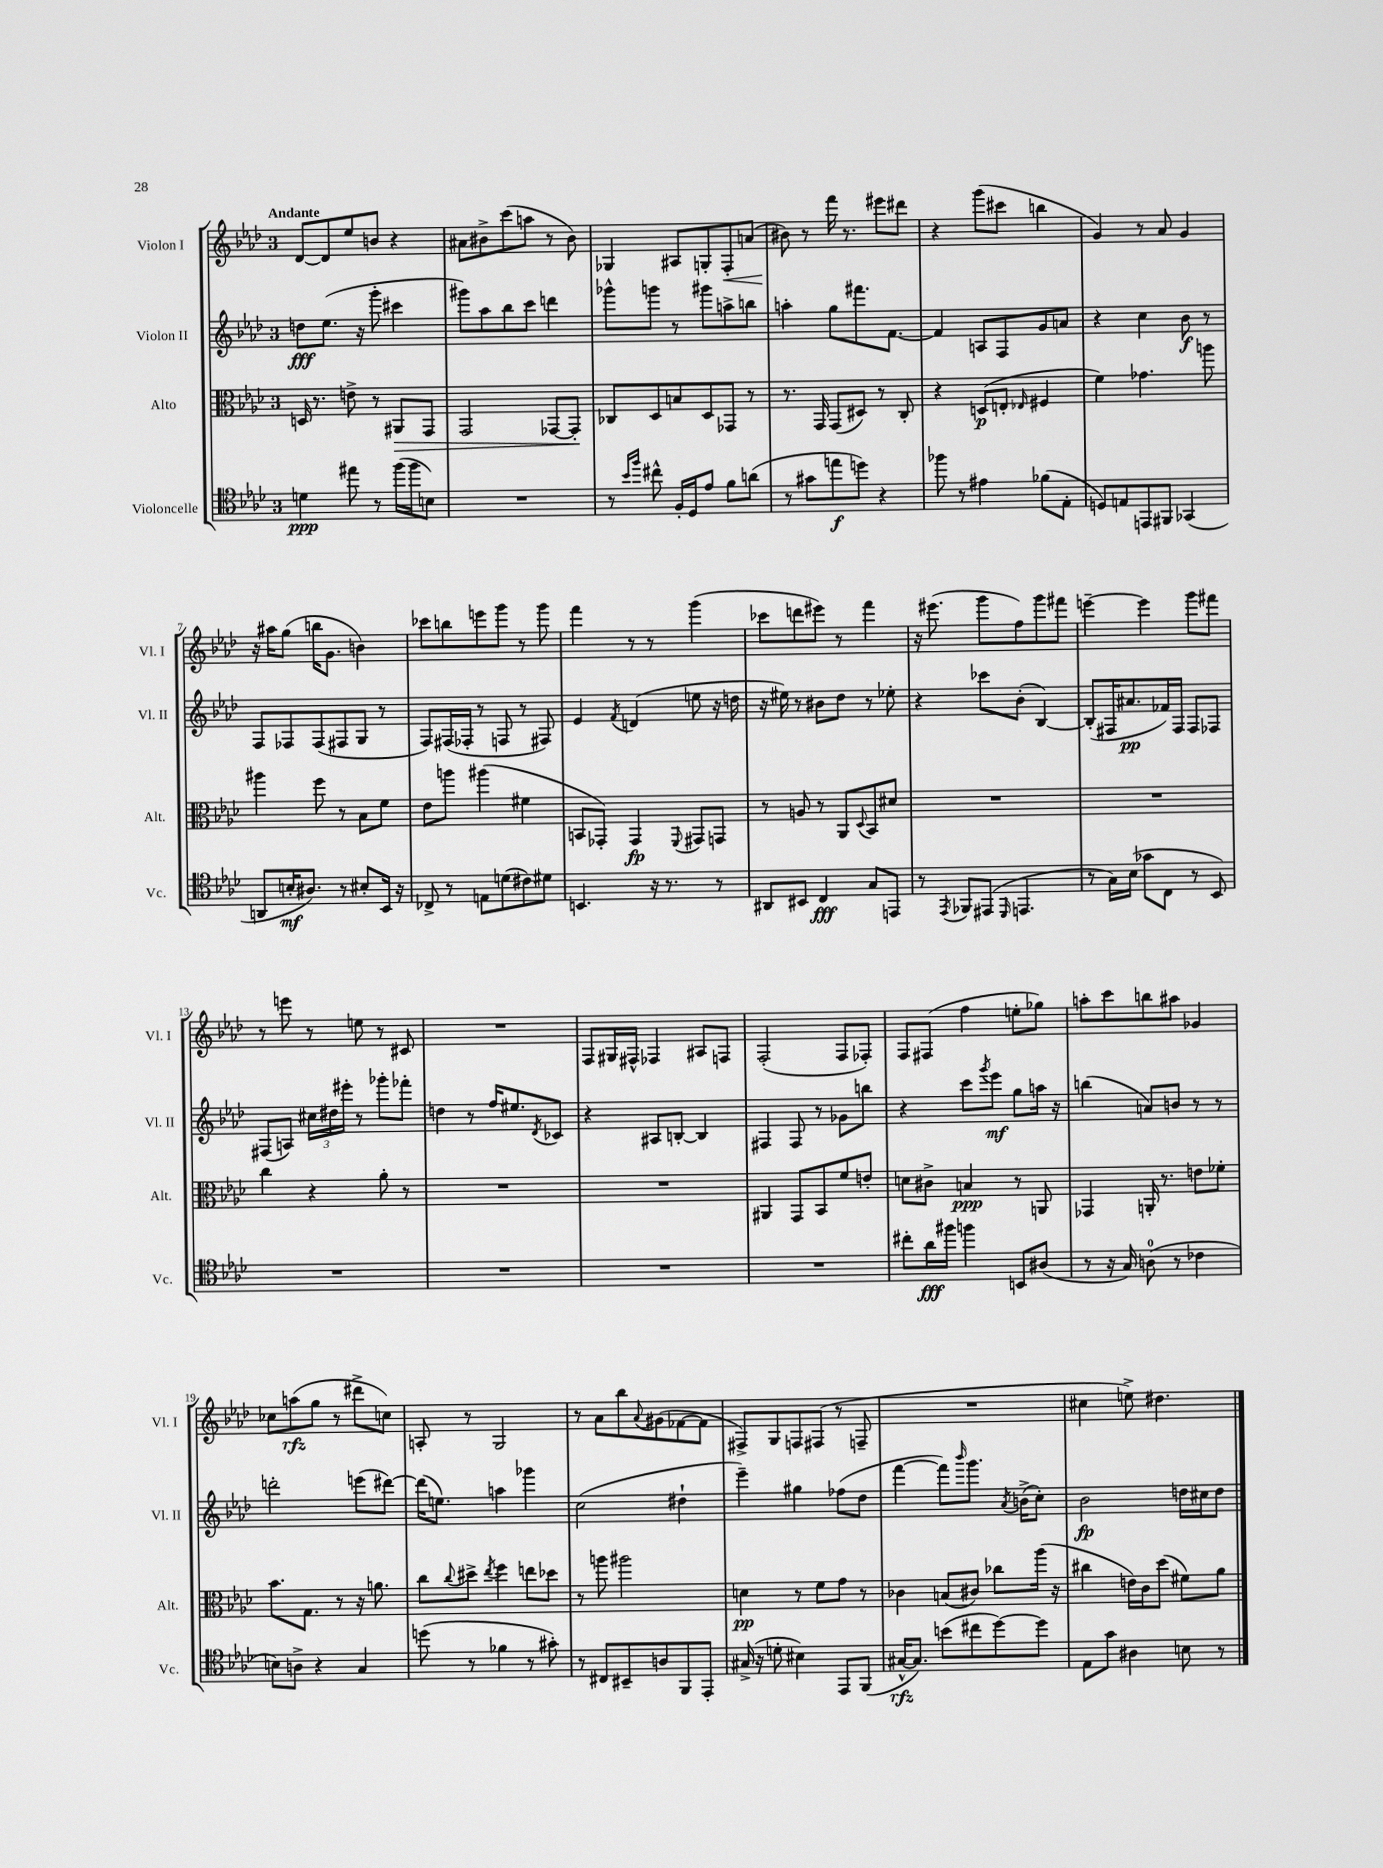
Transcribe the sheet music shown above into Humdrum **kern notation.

**kern	**kern	**kern	**kern
*staff4	*staff3	*staff2	*staff1
*clefC4	*clefC3	*clefG2	*clefG2
*k[b-e-a-d-]	*k[b-e-a-d-]	*k[b-e-a-d-]	*k[b-e-a-d-]
*M3/4	*M3/4	*M3/4	*M3/4
4d\	16D/	8dd\L	[8d-/L
.	8.r	.	.
.	.	(8.ee-\J	8d-/]
8ee#\	8e^\	.	8ee-/
.	.	16r	.
8r	8r	8ggg'\	8b/J
(16ff\LL	8AA#/L	4ccc#\	4r
16ff\J	.	.	.
8B\J)	8GG/J	.	.
=	=	=	=
2.r	2GG/	8ggg#\L)	8a#\L
.	.	8aa-\	8b#^\
.	.	8bb-\	(8ccc\
.	.	8ccc\J	8aa\J
.	[8GG-/L	4ddd\	8r
.	8GG-'/]J	.	8b#\)
=	=	=	=
8r	8C-/L	8ggg-^^\L	4G-/
16qqb-/LL	.	.	.
16qqff/JJ	.	.	.
8cc#^^\	8D-/	8ggg\J	.
16F'/LL	8B/	8r	8A#/L
16D-/J	.	.	.
8e-/J	8D-/	8ggg#\L	8G'/
8f\L	8GG-/J	8aa^\	8F'/
(8a\J	8r	8bb\J	(8a/J
=	=	=	=
8r	8.r	4aa'\	8b#\)
8g#\L	.	.	8r
.	16GG/	.	.
8ee\	(8GG/L	8gg\L	16fff\
.	.	.	8.r
8dd\J)	8D#/J)	8.fff#\	.
4r	8r	.	8eee#\L
.	.	[8.f\J	.
.	8C'/	.	8ddd#\J
=	=	=	=
8ff-\	4r	4f/]	4r
8r	.	.	.
4e#\	(8D/L	8A/L	(8ggg\L
.	8E'/J	8F/	8ccc#\J
.	16qqE-/	.	.
(8f-\L	4F#/	8g/	4bb\
8E-'\J	.	8a/J	.
=	=	=	=
8D/L)	4f\)	4r	4g/)
8E/	.	.	.
8EE/	4.g-\	4cc\	8r
8FF#/J	.	.	8a-/
(4GG-/	.	8b-\	4g/
.	8aa\	8r	.
=	=	=	=
8AA/L	4aa#\	8F/L	16r
.	.	.	16aa#\LK
16B'/K	.	8F-/	(8gg\J
8.A#/J)	.	.	.
.	8ff\	(8F-/	16bb\LK
.	.	.	8.g\J
8r	8r	8F#/	.
8B#'/L	8B-\L	8G/J	4b\)
16BB-/Jk	8f\J	8r	.
16r	.	.	.
=	=	=	=
8C-^/	8e-\L	8F/L)	8ccc-\L
8r	8aa\J	(16F#/L	8bb\
.	.	16F-'/JJ	.
8E\L	(4aa#\	8r	8eee\
(8d\	.	8F/	8ggg\J
8c#\)	4f#\	8r	8r
8d#\J	.	8F#/)	8ggg\
=	=	=	=
4.BB/	8BB/L	4e-/	4fff\
.	8GG-'/J)	.	.
.	.	8qf/	.
.	4GG-/	(4d/	8r
16r	.	.	8r
8.r	.	.	.
.	8qqFF/	.	.
.	8GG#/L	8ee\	(4ggg\
8r	8GG/J	16r	.
.	.	16dd\	.
=	=	=	=
8AA#/L	8r	16r	8ccc-\L
.	.	16ee#\)	.
8BB#/J	8A/	8r	8ddd\
4C/	8r	8b#\L	8eee#\J)
.	8AA-/L	8dd-\J	8r
.	8qqD-/	.	.
8G/L	8BB-/	8r	4fff\
8EE/J	8d#/J	8ee-'\	.
=	=	=	=
8r	2.r	4r	16r
.	.	.	(8.eee#\
8qEE-/	.	.	.
8FF-/L	.	.	.
(8EE#/J	.	8ccc-\L	8ggg\L
16qqDD-/	.	.	.
4.EE/	.	(8b-'\J	8ff\)
.	.	[4B-/)	8ggg\
.	.	.	8fff#\J
=	=	=	=
8r	2.r	(8B-'/]L	[4eee~\
16G\LL)	.	16F#/K	.
(16B-\JJ	.	8.a#/	.
8g-\L	.	.	4eee\]
8C\J	.	16f-/L)	.
.	.	16F#/JJ	.
8r	.	8F#/L	8ggg\L
8BB-/)	.	8F-/J	8fff#\J
=	=	=	=
2.r	4cc\	(8F#/L	8r
.	.	8A/J)	8eee\
.	4r	24cc#\LL	8r
.	.	24dd#\	.
.	.	24eee#'\JJ	.
.	.	8r	8ee\
.	8a-'\	8ggg-'\L	8r
.	8r	8fff-'\J	8c#/
=	=	=	=
2.r	2.r	4dd\	2.r
.	.	8r	.
.	.	16ff/LK	.
.	.	8.ee#/	.
.	.	8qd-/	.
.	.	8c-/J	.
=	=	=	=
2.r	2.r	4r	8F/L
.	.	.	16G#/L
.	.	.	16F#^^/JJ
.	.	8A#/L	4F-/
.	.	[8B'/J	.
.	.	4B/]	8A#/L
.	.	.	8F/J
=	=	=	=
2.r	4AA#/	4F#/	(2F'/
.	8GG/L	8F#/	.
.	8BB-/	8r	.
.	8f/	8g-\L	8F/L
.	8e'/J	8bb\J	8F-'/J)
=	=	=	=
8cc#'\L	8d\L	4r	8F/L
16a-\L	8c#^\J	.	(8F#/J
16ff#\JJ	.	.	.
4ff\	4B/	8ccc\L	4ff\
.	.	8qggg/	.
.	.	8eee-\J	.
8BB/L	8r	8gg\L	8ee'\L
(8A#/J	8AA/	16aa\Jk	8gg-\J)
.	.	16r	.
=	=	=	=
8r	4GG-/	(4bb\	8aa'\L
16r	.	.	8ccc\
16G/)	.	.	.
(8A\	16AA'/	8a/L)	8bb\
.	8.r	.	.
8r	.	8b/J	8aa#\J
4c-\	8e\L	8r	4g-/
.	8f-'\J	8r	.
=	=	=	=
8B\L)	8.b-\L	2ddd'\	8cc-\L
8A^\J	.	.	(8aa\
.	8.G\J	.	.
4r	.	.	8gg\J
.	8r	.	8r
4G/	16r	(8eee\L	8ddd#^\L
.	8.a\	.	.
.	.	[8ddd#\J)	8cc\J)
=	=	=	=
(8dd\	8cc\L	(16ddd#\]LK	8A'/
.	.	8.ee\J)	.
.	8qqcc/	.	.
8r	8dd#^\J	.	8r
.	8qee-/	.	.
4f-\	4ff\	4aa\	2G/
8r	8ee\L	4ggg-\	.
8g#'\)	8dd-\J	.	.
=	=	=	=
8r	8r	(2cc\	8r
8C#/L	8aa\	.	8a-\L
8BB#~/	2aa#\	.	8bb-\
.	.	.	8qqa-/
8A/	.	.	(8g#\
8FF/	.	4dd#`\	[8f-\
8EE-'/J	.	.	8f-\]J
=	=	=	=
(16G#^/	4d\	4eee-~\)	8F#^/L)
16r	.	.	.
8d'\	.	.	8G/
4B#\)	8r	4gg#\	8F/
.	8f\L	.	(8F#/J
8EE-/L	8g\J	(8ff-\L	8r
(8FF/J	8r	8dd-\J	8F~/
=	=	=	=
[16G#^^/LK	4c-\	[4fff\	2.r
8.G#/]J)	.	.	.
(8b\L	(8B/L	8fff\]L)	.
.	.	16qqbbb-/	.
8cc#\	8c#/J)	8.ggg\J	.
[8dd-\)	8cc-\L	.	.
.	.	8qa-/	.
.	.	(16b^\LK	.
8dd-\]J	(16aa-\Jk	8cc'\J)	.
.	16r	.	.
=	=	=	=
8E-\L	4cc#\	2b-\	4cc#\
8g\J	.	.	.
4A#\	16e\LL)	.	8ee^\)
.	16c\J	.	.
.	(8dd-\J	.	4.dd#\
8B\	8f#\L)	16dd\LL	.
.	.	16cc#\J	.
8r	8a-\J	8dd\J	.
==	==	==	==
*-	*-	*-	*-
